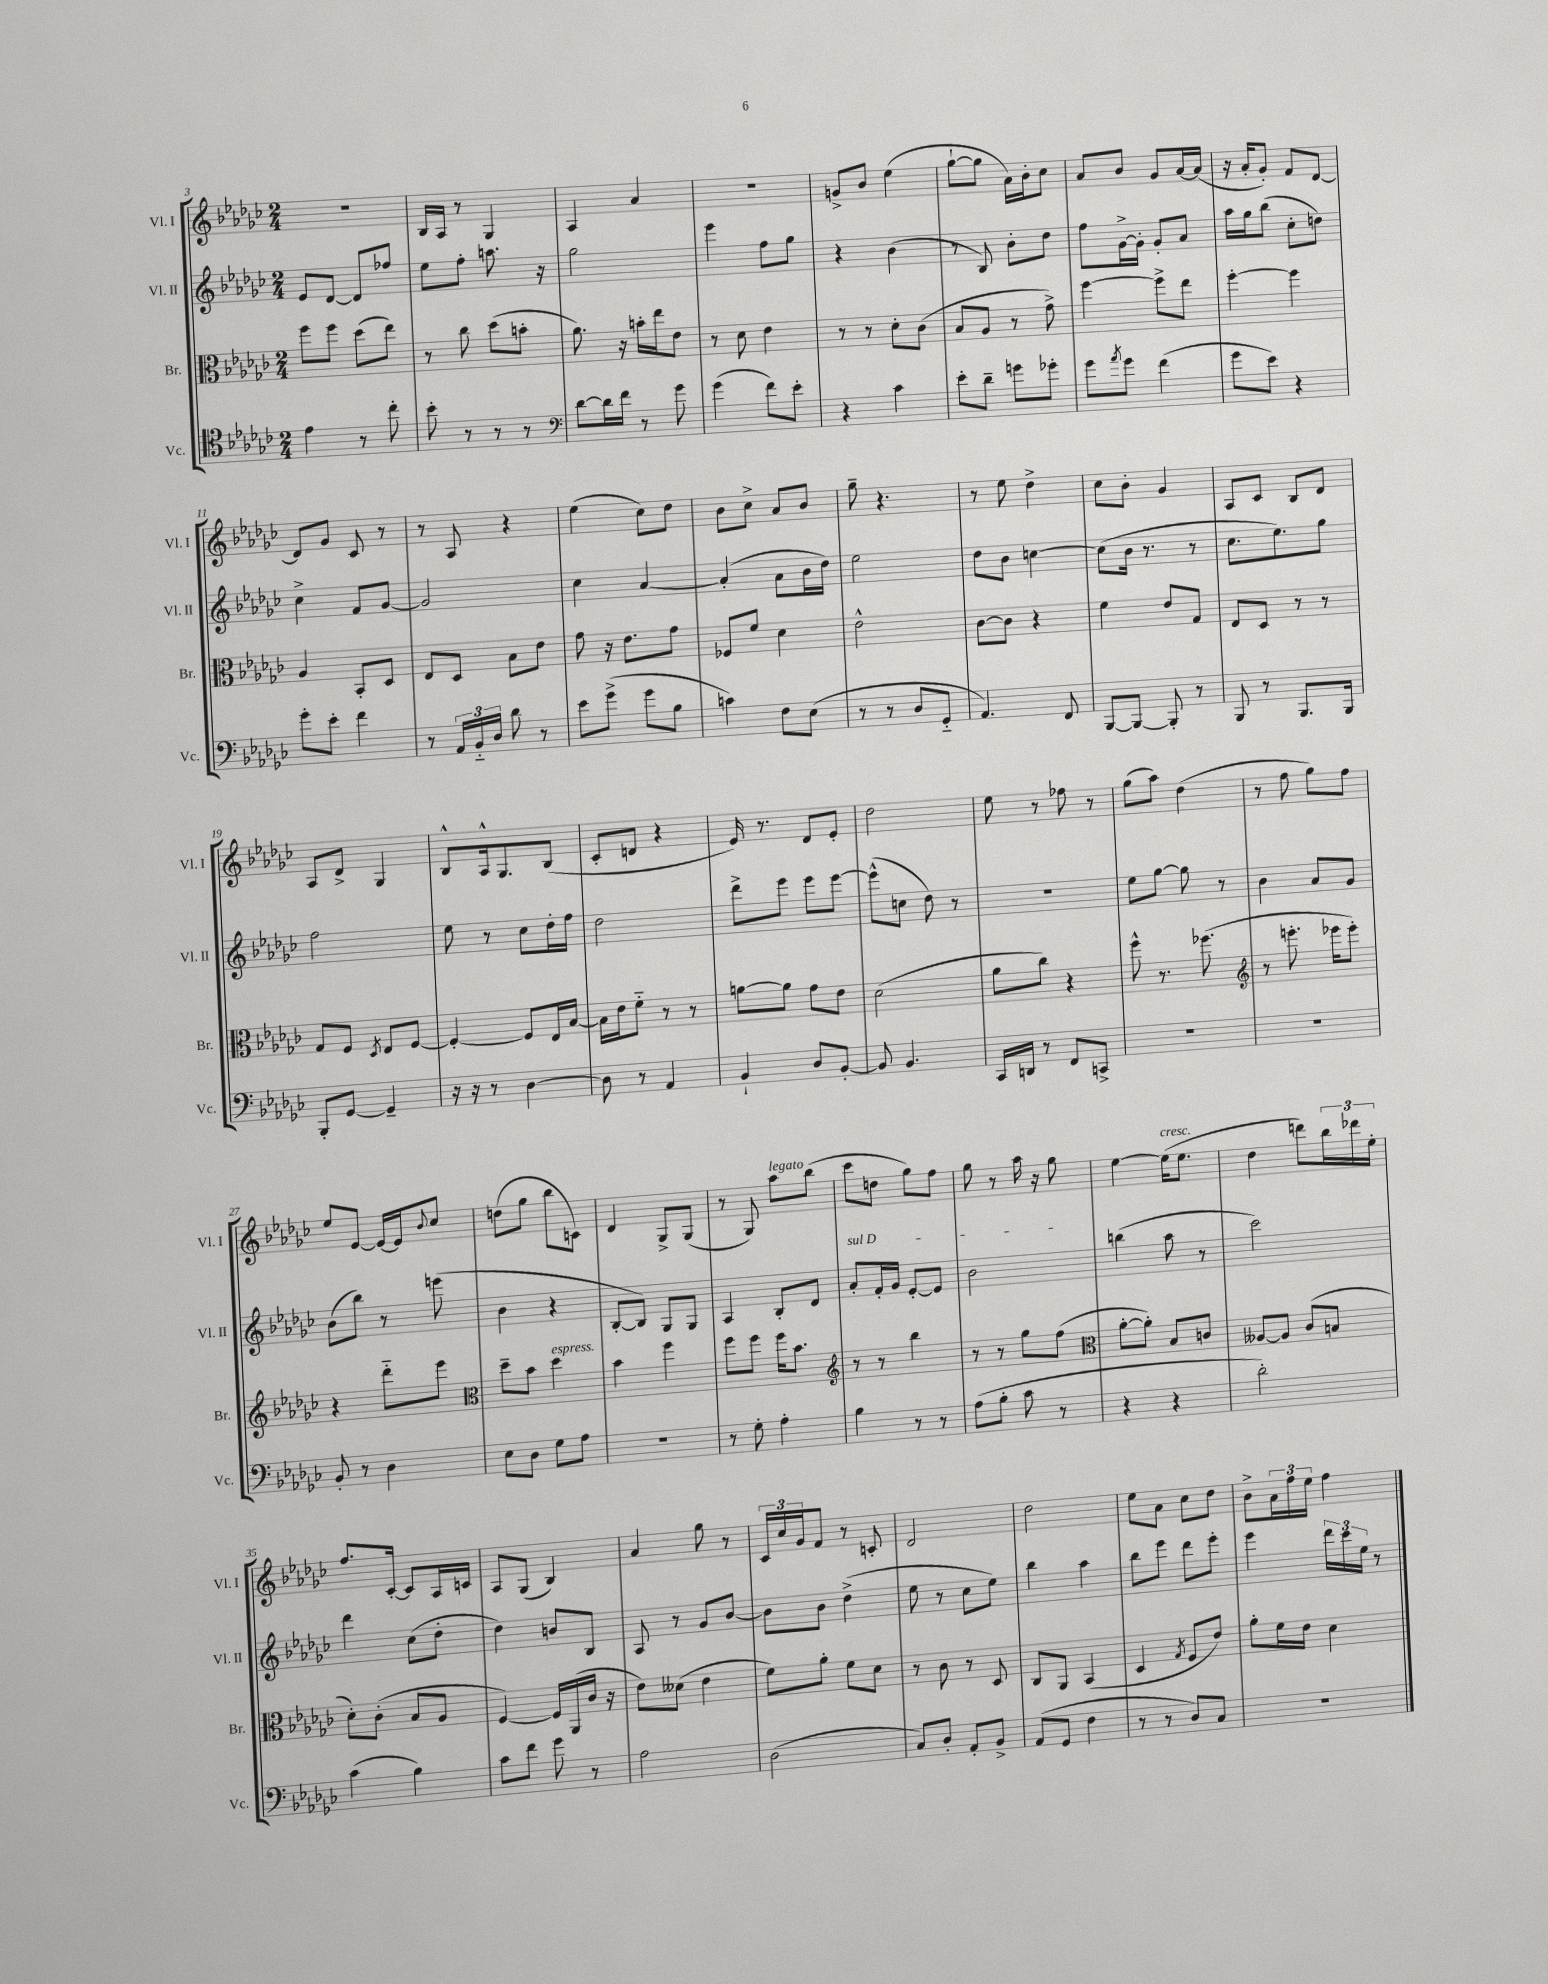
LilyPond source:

<<
\new StaffGroup <<
\new Staff = "s0" \with { instrumentName = "Vl. I" shortInstrumentName = "Vl. I" } {
    \clef treble \key ges \major \numericTimeSignature \time 2/4
    r2 |
    bes16 aes16 r8 ges4 |
    aes4 aes'4 |
    r2 |
    g'8-> bes'8 ees''4( |
    ges''8~-! ges''8 aes'16) bes'16-. ces''8 |
    aes'8 bes'8 ges'8 aes'16~ aes'16( |
    r16 aes'16-. ges'8-.) f'8 des'8~ |
    des'8 ges'8 ces'8 r8 |
    r8 aes8 r4 |
    ees''4( ces''8) des''8 |
    bes'8 ces''8-> aes'8 bes'8 |
    ges''8-- r4. |
    r8 ees''8 des''4-> |
    ces''8 bes'8-. ges'4 |
    aes8 ces'8 bes8 des'8 |
    aes8 des'8-> ges4 |
    bes8-^ aes16-^ ges8. bes8( |
    ces'8-. d'8 r4 |
    ees'16) r8. des'8 ees'8-. |
    des''2 |
    ees''8 r8 fes''8 r8 |
    ges''8( aes''8) des''4( |
    r8 f''8 ges''8) f''8 |
    ees''8 ees'8~ ees'16~ ees'16 \appoggiatura { bes'8 } ces''8 |
    d''8( ges''8 bes''8 c'8) |
    des'4 ges8-> ges8( |
    r8 ges8) aes''8^\markup { \italic "legato" } bes''8( |
    ces'''8 d''8 ges''8) f''8 |
    ges''8 r8 aes''16 r16 ges''8 |
    ees''4~ ees''16^\markup { \italic "cresc." }( ees''8. |
    des''4 d'''8) \tuplet 3/2 { bes''16 des'''16 ees''16-. } |
    f''8. ces'16~-. ces'8 aes16 c'16 |
    aes8 ges8( bes4) |
    aes'4 ges''8 r8 |
    \tuplet 3/2 { ces'16 ces''16 ges'16 } f'8 r8 c'8-. |
    des'2 |
    des''2 |
    ees''8 aes'8 ces''8 des''8 |
    bes'8-> \tuplet 3/2 { aes'16 f''16 ees''16 } f''4 \bar "|." |
}
\new Staff = "s1" \with { instrumentName = "Vl. II" shortInstrumentName = "Vl. II" } {
    \clef treble \key ges \major \numericTimeSignature \time 2/4
    ees'8 des'8~ des'8 fes''8 |
    ees''8 f''8-. a''8. r16 |
    ges''2 |
    ees'''4 f''8 ges''8 |
    r4 bes'4( |
    r8 bes8) bes'8-. des''8 |
    f''8 ges'16~-> ges'16-. ges'8-. aes'8 |
    aes''16 ges''16 bes''8( ces''8-. d''8) |
    ces''4-> f'8 ges'8~ |
    ges'2 |
    ces''4 aes'4~ |
    aes'4-.( aes'8 bes'16 des''16) |
    ees''2 |
    des''8 bes'8 c''4~ |
    c''8( bes'16 r8. r8 |
    ces''8. ees''8.) ges''8 |
    f''2 |
    ees''8 r8 ces''8 des''16-. f''16 |
    des''2 |
    des'''8-> ees'''8 ees'''8 ees'''8~ |
    ees'''8-^( c''8 des''8) r8 |
    R2 |
    ees''8 ges''8~ ges''8 r8 |
    bes'4 aes'8 ges'8 |
    bes'8( bes''8) r8 e'''8( |
    bes'4 r4 |
    bes8~-. bes8) ges8 ges8 |
    aes4 bes8-. des'8 |
    \once \override TextSpanner.bound-details.left.text = \markup { \italic "sul D" } aes'8-.\startTextSpan f'16-. ges'16 ees'8~-. ees'8 |
    bes'2\stopTextSpan |
    b''4( aes''8 r8 |
    ces'''2) |
    des'''4 ces''8( des''8-. |
    des''4) b'8 bes8 |
    aes8 r8 ges'8 bes'8~ |
    bes'8 bes'8 des''4->( |
    ees''8 r8 ces''8 ees''8) |
    bes''4 aes''4 |
    bes''8 ees'''8 des'''8 ees'''8-. |
    ees'''4 \tuplet 3/2 { des'''16 ces'''16 ees''16 } r8 \bar "|." |
}
\new Staff = "s2" \with { instrumentName = "Br." shortInstrumentName = "Br." } {
    \clef alto \key ges \major \numericTimeSignature \time 2/4
    f''8 f''8 des''8( ees''8) |
    r8 ces''8 des''8( b'8-. |
    aes'8.) r16 b'16-. ees''16 ees'8 |
    r8 des'8 ees'4 |
    r8 r8 des'8-. ces'8( |
    bes8 aes8 r8 ges'8->) |
    f''4~ f''8-> ees''8 |
    f''4~-. f''4 |
    aes4 bes,8-. des8 |
    ees8 des8 bes8 ees'8 |
    ges'8 r16 ees'8. ges'8 |
    fes8 f'8 des'4 |
    ees'2-^ |
    ces'8~ ces'8 r4 |
    f'4 ees'8 ges8 |
    ees8 des8 r8 r8 |
    ges8 f8 \acciaccatura { des8 } ees8 f8~ |
    f4~-. f8 ees16 bes16~ |
    bes16 ees'16 f'8-_ r8 r8 |
    a'8~ a'8 ges'8 ees'8 |
    des'2( |
    aes'8 ces''8) r4 |
    f''8-^ r8. fes''8.( |
    \clef treble r8 e'''8.-. ees'''16 ees'''8-.) |
    r4 des'''8-_ ees'''8 |
    \clef alto des''8-- bes'8 des''4^\markup { \italic "espress." } |
    bes'4 f''4 |
    f''8 f''8 f''16 bes'8. |
    \clef treble r8 r8 bes''4 |
    r8 r8 ges''8 f''8( |
    \clef alto aes'8~-. aes'8-.) bes8 c'8 |
    aeses8~ aeses8 ces'8( b8 |
    des'8-.) ces'8-.( bes8 aes8 |
    f4~) f16 aes,16( ces'16 r16 |
    ees'8) deses'8( ees'4 |
    f'8) aes'8-. f'8 des'8 |
    r8 ces'8 r8 des8 |
    ces8 aes,8 bes,4( |
    des4 \acciaccatura { ges8 } f8 ees'8) |
    aes'8-. f'16 ees'16 des'4 \bar "|." |
}
\new Staff = "s3" \with { instrumentName = "Vc." shortInstrumentName = "Vc." } {
    \clef tenor \key ges \major \numericTimeSignature \time 2/4
    ees'4 r8 ces''8-. |
    bes'8-. r8 r8 r8 |
    \clef bass des'8~ des'16 f'16 r8 ges'8 |
    ges'4( f'8) ees'8-. |
    r4 ces'4 |
    ees'8-. des'8-- g'8 ges'8-. |
    ges'8 \acciaccatura { aes'8 } ges'8 f'4( |
    ges'8 ees'8) r4 |
    ges'8-. ees'8-. f'4 |
    r8 \tuplet 3/2 { aes,16 bes,16-_ des16 } des'8 r8 |
    ees'8 ges'8->( ges'8 bes8 |
    c'4) f8 ees8( |
    r8 r8 des8 ges,8-_ |
    aes,4.) f,8 |
    bes,,8~ bes,,8~ bes,,8-. r8 |
    bes,,8 r8 bes,,8. bes,,16 |
    bes,,8-. ges,8~ ges,4-- |
    r16 r16 r8 des4~ |
    des8 r8 aes,4 |
    bes,4-! des8 bes,8~-. |
    bes,8 bes,4. |
    ces,16 d,16 r8 f,8 c,8-> |
    R2 |
    R2 |
    bes,8-. r8 des4 |
    ees8 des8 ges8 aes8 |
    r2 |
    r8 ges8-. aes4-. |
    bes4 r8 r8 |
    aes8( bes8-. ces'8 r8 |
    r4 r4 |
    des'2-.) |
    ces'4( bes4) |
    ces'8 f'8 ges'8 r8 |
    aes2 |
    des2( |
    ces8) des8-. aes,8-. bes,8-> |
    aes,8( ges,8 f4 |
    r8 r8 des8) ces8 |
    R2 \bar "|." |
}
>>
>>
\layout { \context { \Score currentBarNumber = #3 } }
